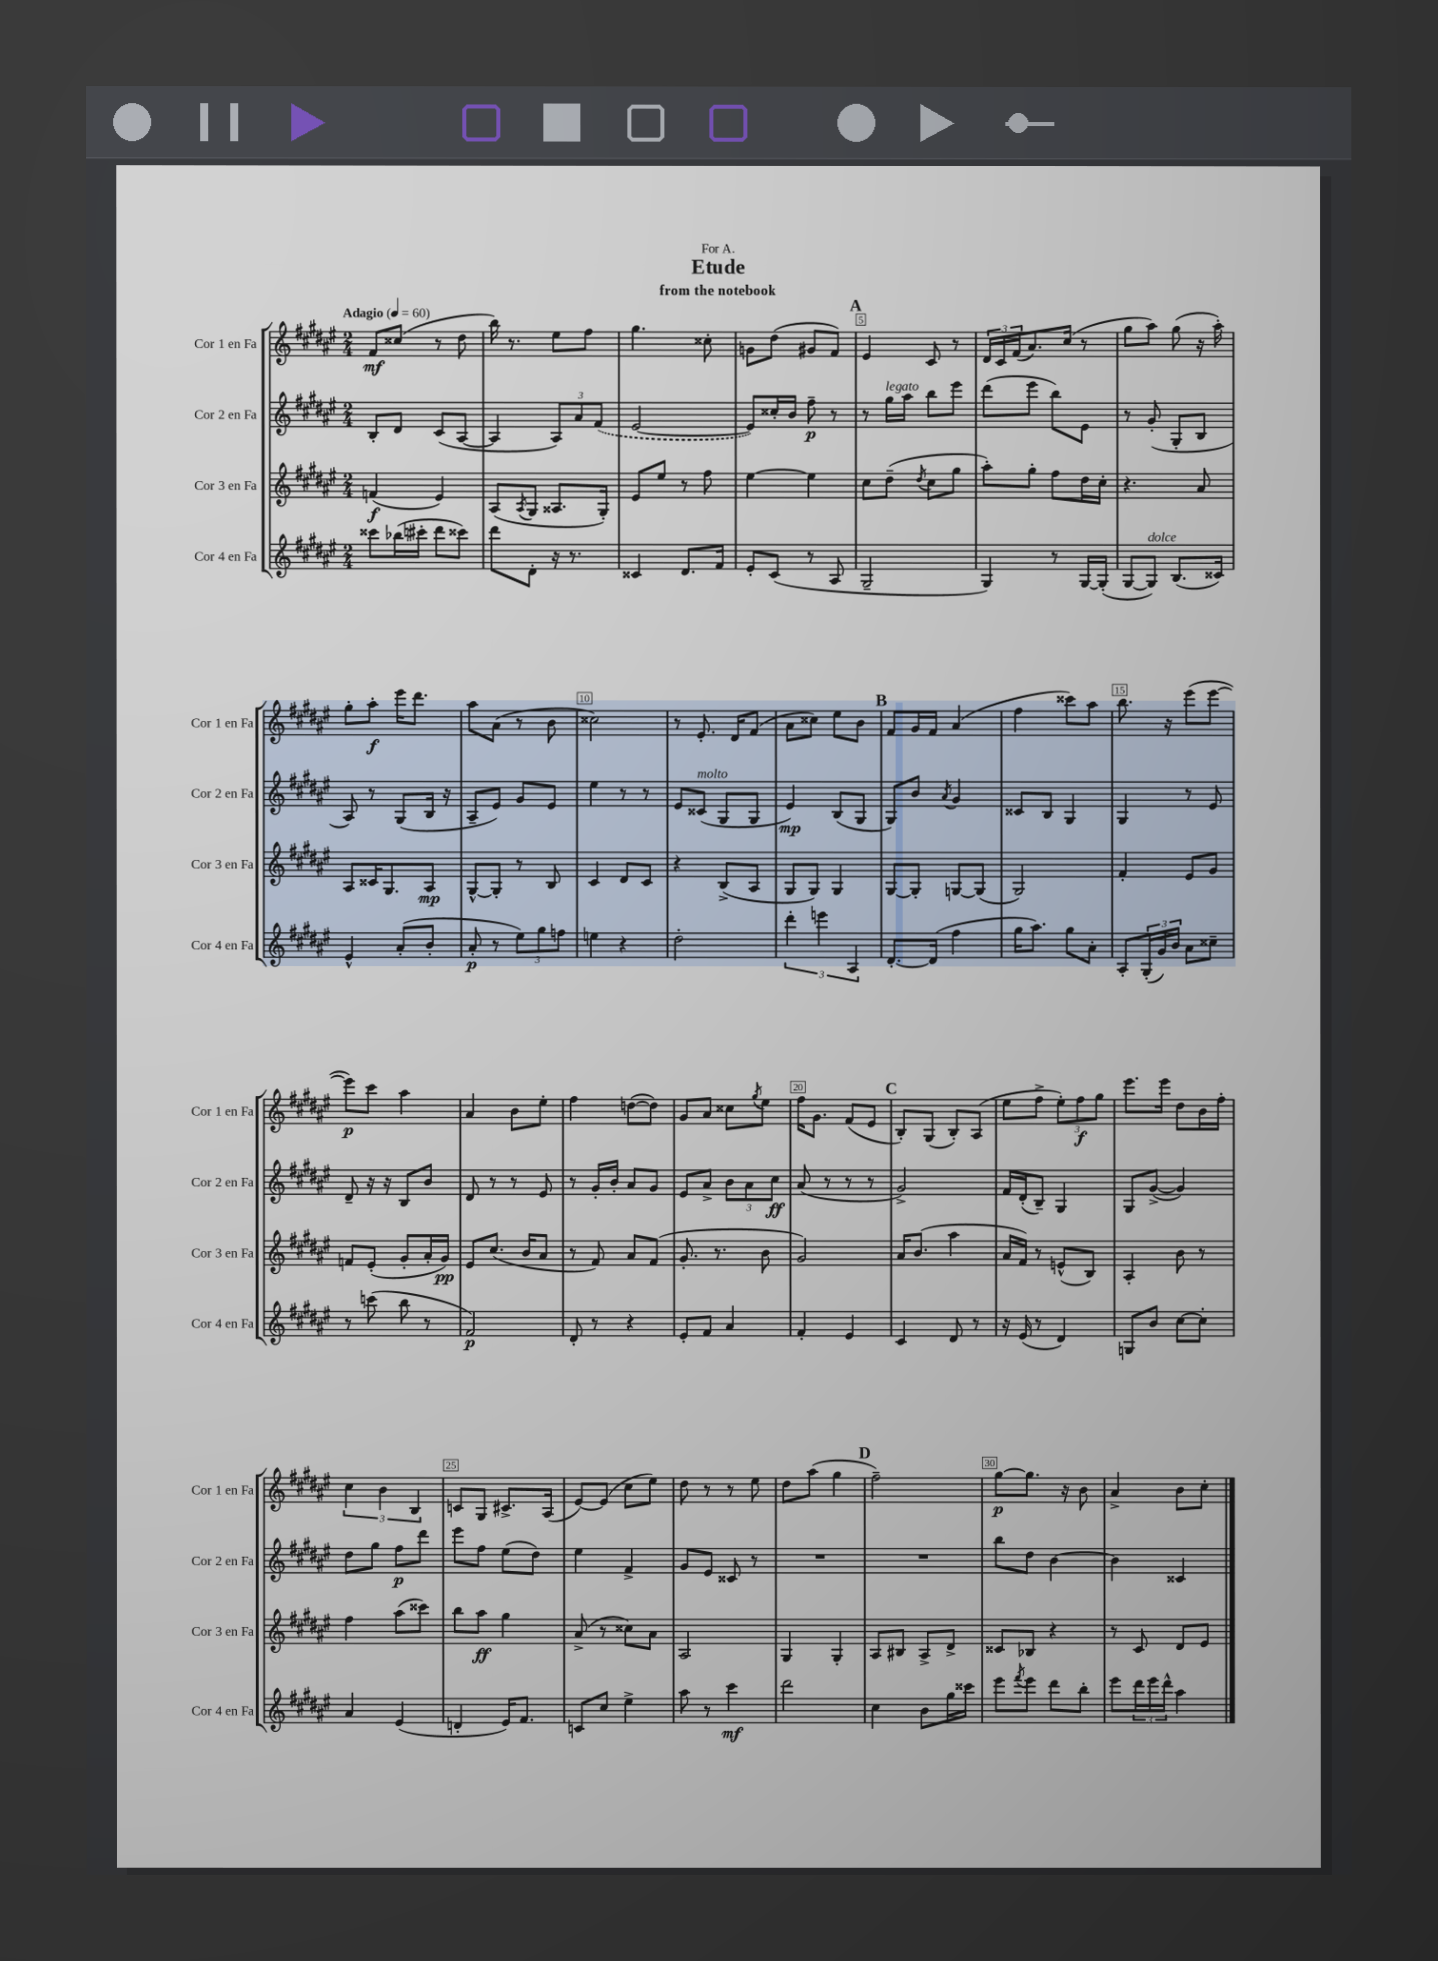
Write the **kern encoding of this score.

**kern	**dynam	**kern	**dynam	**kern	**dynam	**kern	**dynam
*part4	*part4	*part3	*part3	*part2	*part2	*part1	*part1
*staff4	*staff4	*staff3	*staff3	*staff2	*staff2	*staff1	*staff1
*I"Cor 4 en Fa	*	*I"Cor 3 en Fa	*	*I"Cor 2 en Fa	*	*I"Cor 1 en Fa	*
*I'Cor 4 en Fa	*	*I'Cor 3 en Fa	*	*I'Cor 2 en Fa	*	*I'Cor 1 en Fa	*
*clefG2	*	*clefG2	*	*clefG2	*	*clefG2	*
*k[f#c#g#d#a#e#]	*	*k[f#c#g#d#a#e#]	*	*k[f#c#g#d#a#e#]	*	*k[f#c#g#d#a#e#]	*
*M2/4	*	*M2/4	*	*M2/4	*	*M2/4	*
*MM60	*	*MM60	*	*MM60	*	*MM60	*
=1	=1	=1	=1	=1	=1	=1	=1
!	!	!	!	!	!	!LO:TX:a:B:t=Adagio	!
8ccc##X\L	.	(4fn/	f	8B'/L	.	8f#/L	mf
(16bb-X\L	.	.	.	8d#/J	.	(8cc##X/J	.
16ccc#X'\JJ	.	.	.	.	.	.	.
8ddd#\L	.	4e#/)	.	(8c#/L	.	8r	.
8ccc##X\J)	.	.	.	[8A#/J	.	8dd#\	.
=2	=2	=2	=2	=2	=2	=2	=2
8ddd#\L	.	(8A#/L	.	4A#/]	.	16bb\)	.
.	.	.	.	.	.	8.r	.
.	.	8qA#/	.	.	.	.	.
8d#'\J	.	8G#/J	.	.	.	.	.
16r	.	8.A##X/L	.	12A#/L)	.	8ee#\L	.
8.r	.	.	.	.	.	.	.
.	.	.	.	12a#/	.	.	.
.	.	.	.	.	.	8ff#\J	.
.	.	.	.	(12f#/J	.	.	.
.	.	16G#'/Jk)	.	.	.	.	.
=3	=3	=3	=3	=3	=3	=3	=3
4c##X/	.	8e#/L	.	[2e#/	.	4.gg#\	.
.	.	8ee#/J	.	.	.	.	.
8.d#/L	.	8r	.	.	.	.	.
.	.	8ff#\	.	.	.	8cc##X'\	.
16f#/Jk	.	.	.	.	.	.	.
=4	=4	=4	=4	=4	=4	=4	=4
8e#'/L	.	[4ee#\	.	8e#/L])	.	8gn\L	.
(8c#/J	.	.	.	16cc##X'/L	.	(8dd#\J	.
.	.	.	.	16b/JJ	.	.	.
8r	.	4ee#\]	.	8ff#~\	p	8g#X/L	.
8A#/	.	.	.	8r	.	8f#/J)	.
!!LO:REH:place=s1:t=A
=5	=5	=5	=5	=5	=5	=5	=5
2G#~/	.	8cc#\L	.	8r	.	4e#/	.
!	!	!	!	!LO:TX:a:i:t=legato	!	!	!
.	.	(8dd#~\J	.	16gg#\LL	.	.	.
.	.	.	.	16aa#\JJ	.	.	.
.	.	8qdd#/	.	.	.	.	.
.	.	8cc#\L	.	8bb\L	.	8c#/	.
.	.	8gg#\J	.	8eee#\J	.	8r	.
=6	=6	=6	=6	=6	=6	=6	=6
4G#/)	.	8aa#'\L)	.	(8ddd#\L	.	24d#/LL	.
.	.	.	.	.	.	24c#/	.
.	.	.	.	.	.	(24f#/J	.
.	.	8gg#'\J	.	8eee#\J	.	8.a#/)	.
8r	.	8ff#\L	.	8bb\L)	.	.	.
.	.	.	.	.	.	(16cc#/Jk	.
[16G#/LL	.	16dd#\L	.	8e#\J	.	8r	.
(16G#'/JJ]	.	16cc#'\JJ	.	.	.	.	.
=7	=7	=7	=7	=7	=7	=7	=7
[8G#/L	.	4.r	.	8r	.	8gg#\L	.
!LO:TX:a:i:t=dolce	!	!	!	!	!	!	!
8G#/J])	.	.	.	(8g#'/	.	8aa#\J)	.
(8.B/L	.	.	.	8G#'/L	.	(8gg#\	.
.	.	8a#/	.	8B/J	.	16r	.
16c##X/Jk)	.	.	.	.	.	16aa#'\)	.
!!LO:LB:g=z
=8	=8	=8	=8	=8	=8	=8	=8
4e#^^/	.	8A#/L	.	8A#/)	.	8gg#'\L	.
.	.	16c##X/K	.	8r	.	8aa#'\J	f
.	.	8.G#/	.	.	.	.	.
(8a#'/L	.	.	.	(8G#/L	.	16eee#\KL	.
.	.	.	.	.	.	8.ddd#\J	.
8b'/J	.	8A#/J	mp	16B/Jk	.	.	.
.	.	.	.	16r	.	.	.
=9	=9	=9	=9	=9	=9	=9	=9
8a#'/	p	[8G#^^/L	.	8A#~/L	.	8aa#\L	.
8r	.	8G#'/J]	.	8e#/J)	.	(8a#\J	.
12ee#\L)	.	8r	.	8g#/L	.	8r	.
12gg#\	.	.	.	.	.	.	.
.	.	8B/	.	8e#/J	.	8b\	.
12ffn\J	.	.	.	.	.	.	.
=10	=10	=10	=10	=10	=10	=10	=10
4een\	.	4c#/	.	4ee#\	.	2cc##X\)	.
4r	.	8d#/L	.	8r	.	.	.
.	.	8c#/J	.	8r	.	.	.
=11	=11	=11	=11	=11	=11	=11	=11
2dd#'\	.	4r	.	8e#/L	.	8r	.
!	!	!	!	!LO:TX:a:i:t=molto	!	!	!
.	.	.	.	(8c##X/J	.	8.e#'/	.
.	.	(8B^/L	.	8G#/L	.	.	.
.	.	.	.	.	.	16d#/KL	.
.	.	8A#/J	.	8G#/J	.	(8f#/J	.
=12	=12	=12	=12	=12	=12	=12	=12
6ddd#'\	.	8G#/L	.	4e#/)	mp	8a#\L	.
.	.	8G#/J)	.	.	.	8cc##X\J)	.
6eeen\	.	.	.	.	.	.	.
.	.	4G#/	.	(8B/L	.	8ee#\L	.
6A#/	.	.	.	.	.	.	.
.	.	.	.	8G#/J	.	8b\J	.
!!LO:REH:place=s1:t=B
=13	=13	=13	=13	=13	=13	=13	=13
[8.d#'/L	.	[8G#/L	.	8G#/L)	.	8f#/L	.
.	.	8G#'/J]	.	8b/J	.	16g#/L	.
(16d#/Jk]	.	.	.	.	.	16f#/JJ	.
.	.	.	.	8qa#/	.	.	.
4ff#\	.	[8Gn/L	.	4g#/	.	(4a#/	.
.	.	(8G/J]	.	.	.	.	.
=14	=14	=14	=14	=14	=14	=14	=14
16gg#\KL	.	2G#/)	.	8c##X/L	.	4ff#\	.
8.aa#\J)	.	.	.	.	.	.	.
.	.	.	.	8B/J	.	.	.
8gg#\L	.	.	.	4G#/	.	8ccc##X\L)	.
8a#'\J	.	.	.	.	.	8aa#\J	.
=15	=15	=15	=15	=15	=15	=15	=15
8A#'/L	.	4f#'/	.	4G#/	.	8.bb\	.
(24G#'/L	.	.	.	.	.	.	.
24g#/)	.	.	.	.	.	.	.
.	.	.	.	.	.	16r	.
24b/JJ	.	.	.	.	.	.	.
8a#\L	.	8e#/L	.	8r	.	(8eee#\L	.
8cc##X~\J	.	8g#/J	.	8e#/	.	[8eee#\J	.
!!LO:LB:g=z
=16	=16	=16	=16	=16	=16	=16	=16
8r	.	8fn/L	.	8d#~/	.	8eee#\L])	p
(8cccn\	.	(8e#'/J	.	16r	.	8ccc#\J	.
.	.	.	.	16r	.	.	.
8bb\	.	8g#'/L	.	8B/L	.	4aa#\	.
8r	.	16a#'/L	.	8b/J	.	.	.
.	.	16g#/JJ)	pp	.	.	.	.
=17	=17	=17	=17	=17	=17	=17	=17
2f#/)	p	8e#/L	.	8d#/	.	4a#/	.
.	.	(8.cc#/J	.	8r	.	.	.
.	.	.	.	8r	.	8b\L	.
.	.	16b/KL	.	.	.	.	.
.	.	8a#/J	.	8e#/	.	8ee#'\J	.
=18	=18	=18	=18	=18	=18	=18	=18
8d#'/	.	8r	.	8r	.	4ff#\	.
8r	.	8f#/)	.	16g#'/LL	.	.	.
.	.	.	.	16b'/JJ	.	.	.
4r	.	8a#/L	.	8a#/L	.	([8ddn\L	.
.	.	(8f#/J	.	8g#/J	.	8dd\J])	.
=19	=19	=19	=19	=19	=19	=19	=19
8e#'/L	.	8.g#'/	.	8e#/L	.	8g#/L	.
8f#/J	.	.	.	8a#^/J	.	8a#/J	.
.	.	8.r	.	.	.	.	.
4a#/	.	.	.	12b\L	.	8cc##X\L	.
.	.	.	.	12a#\	.	.	.
.	.	.	.	.	.	8qgg#/	.
.	.	8b\	.	.	.	8ee#\J	.
.	.	.	.	12cc#\J	ff	.	.
=20	=20	=20	=20	=20	=20	=20	=20
4f#'/	.	2g#/)	.	(8a#/	.	16ff#\KL	.
.	.	.	.	.	.	8.g#\J	.
.	.	.	.	8r	.	.	.
4e#/	.	.	.	8r	.	(8f#/L	.
.	.	.	.	8r	.	8e#/J	.
!!LO:REH:place=s1:t=C
=21	=21	=21	=21	=21	=21	=21	=21
4c#/	.	16a#/KL	.	2g#^/)	.	8B'/L)	.
.	.	(8.b/J	.	.	.	.	.
.	.	.	.	.	.	(8G#/J	.
8d#/	.	4aa#\	.	.	.	8B'/L)	.
8r	.	.	.	.	.	(8A#/J	.
=22	=22	=22	=22	=22	=22	=22	=22
16r	.	16a#/LL	.	16f#/LL	.	8ee#\L	.
(16e#/	.	16f#/JJ)	.	(16d#'/J	.	.	.
8r	.	8r	.	8B~/J)	.	8ff#^\J	.
4d#/)	.	(8en^^/L	.	4G#/	.	12ee#'\L)	.
.	.	.	.	.	.	12ff#\	f
.	.	8B/J)	.	.	.	.	.
.	.	.	.	.	.	12gg#\J	.
=23	=23	=23	=23	=23	=23	=23	=23
8Gn/L	.	4A#'/	.	8G#/L	.	8.eee#\L	.
8b/J	.	.	.	([8g#^/J	.	.	.
.	.	.	.	.	.	16eee#\Jk	.
[8cc#\L	.	8b\	.	4g#/])	.	8dd#\L	.
8cc#'\J]	.	8r	.	.	.	16b\L	.
.	.	.	.	.	.	16ff#'\JJ	.
!!LO:LB:g=z
=24	=24	=24	=24	=24	=24	=24	=24
4a#/	.	4ff#\	.	8dd#\L	.	6cc#\	.
.	.	.	.	8gg#\J	.	.	.
.	.	.	.	.	.	6b\	.
(4e#/	.	(8aa#\L	.	8ff#\L	p	.	.
.	.	.	.	.	.	6B/	.
.	.	8ccc##X\J)	.	8ddd#\J	.	.	.
=25	=25	=25	=25	=25	=25	=25	=25
4dn'/	.	8bb\L	.	8eee#\L	.	8cn/L	.
.	.	8aa#\J	ff	8ff#\J	.	8G#/J	.
16e#/KL)	.	4gg#\	.	(8ee#\L	.	8.c#X^/L	.
8.f#/J	.	.	.	.	.	.	.
.	.	.	.	8dd#\J)	.	.	.
.	.	.	.	.	.	(16A#/Jk	.
=26	=26	=26	=26	=26	=26	=26	=26
8cn/L	.	(8a#^/	.	4ee#\	.	[8e#/L)	.
8cc#/J	.	8r	.	.	.	(8e#/J]	.
4ee#^\	.	8cc##X\L)	.	4f#^/	.	8cc#\L	.
.	.	8a#\J	.	.	.	8ee#\J)	.
=27	=27	=27	=27	=27	=27	=27	=27
8aa#\	.	2A#/	.	8g#/L	.	8dd#\	.
8r	.	.	.	8e#/J	.	8r	.
4ccc#\	mf	.	.	8c##X/	.	8r	.
.	.	.	.	8r	.	8ee#\	.
=28	=28	=28	=28	=28	=28	=28	=28
2ddd#\	.	4G#/	.	2r	.	8dd#\L	.
.	.	.	.	.	.	(8aa#\J	.
.	.	4G#'/	.	.	.	4gg#\	.
!!LO:REH:place=s1:t=D
=29	=29	=29	=29	=29	=29	=29	=29
4cc#\	.	8A#/L	.	2r	.	2ff#~\)	.
.	.	8B#X/J	.	.	.	.	.
8b\L	.	8A#^/L	.	.	.	.	.
16gg#\L	.	8d#^/J	.	.	.	.	.
16ccc##X\JJ	.	.	.	.	.	.	.
=30	=30	=30	=30	=30	=30	=30	=30
8eee#\L	.	8c##X/L	.	8bb\L	.	[8gg#\L	p
8qfff#/	.	.	.	.	.	.	.
8eee#\J	.	8B-X/J	.	8dd#\J	.	8.gg#\J]	.
8ddd#\L	.	4r	.	[4b\	.	.	.
.	.	.	.	.	.	16r	.
8bb'\J	.	.	.	.	.	8b\	.
=31	=31	=31	=31	=31	=31	=31	=31
8eee#\L	.	8r	.	4b\]	.	4a#^/	.
24ddd#\L	.	8c#/	.	.	.	.	.
24eee#\	.	.	.	.	.	.	.
24ddd#^^\JJ	.	.	.	.	.	.	.
4aa#\	.	8d#/L	.	4c##X/	.	8b\L	.
.	.	8e#/J	.	.	.	8cc#'\J	.
==	==	==	==	==	==	==	==
*-	*-	*-	*-	*-	*-	*-	*-
